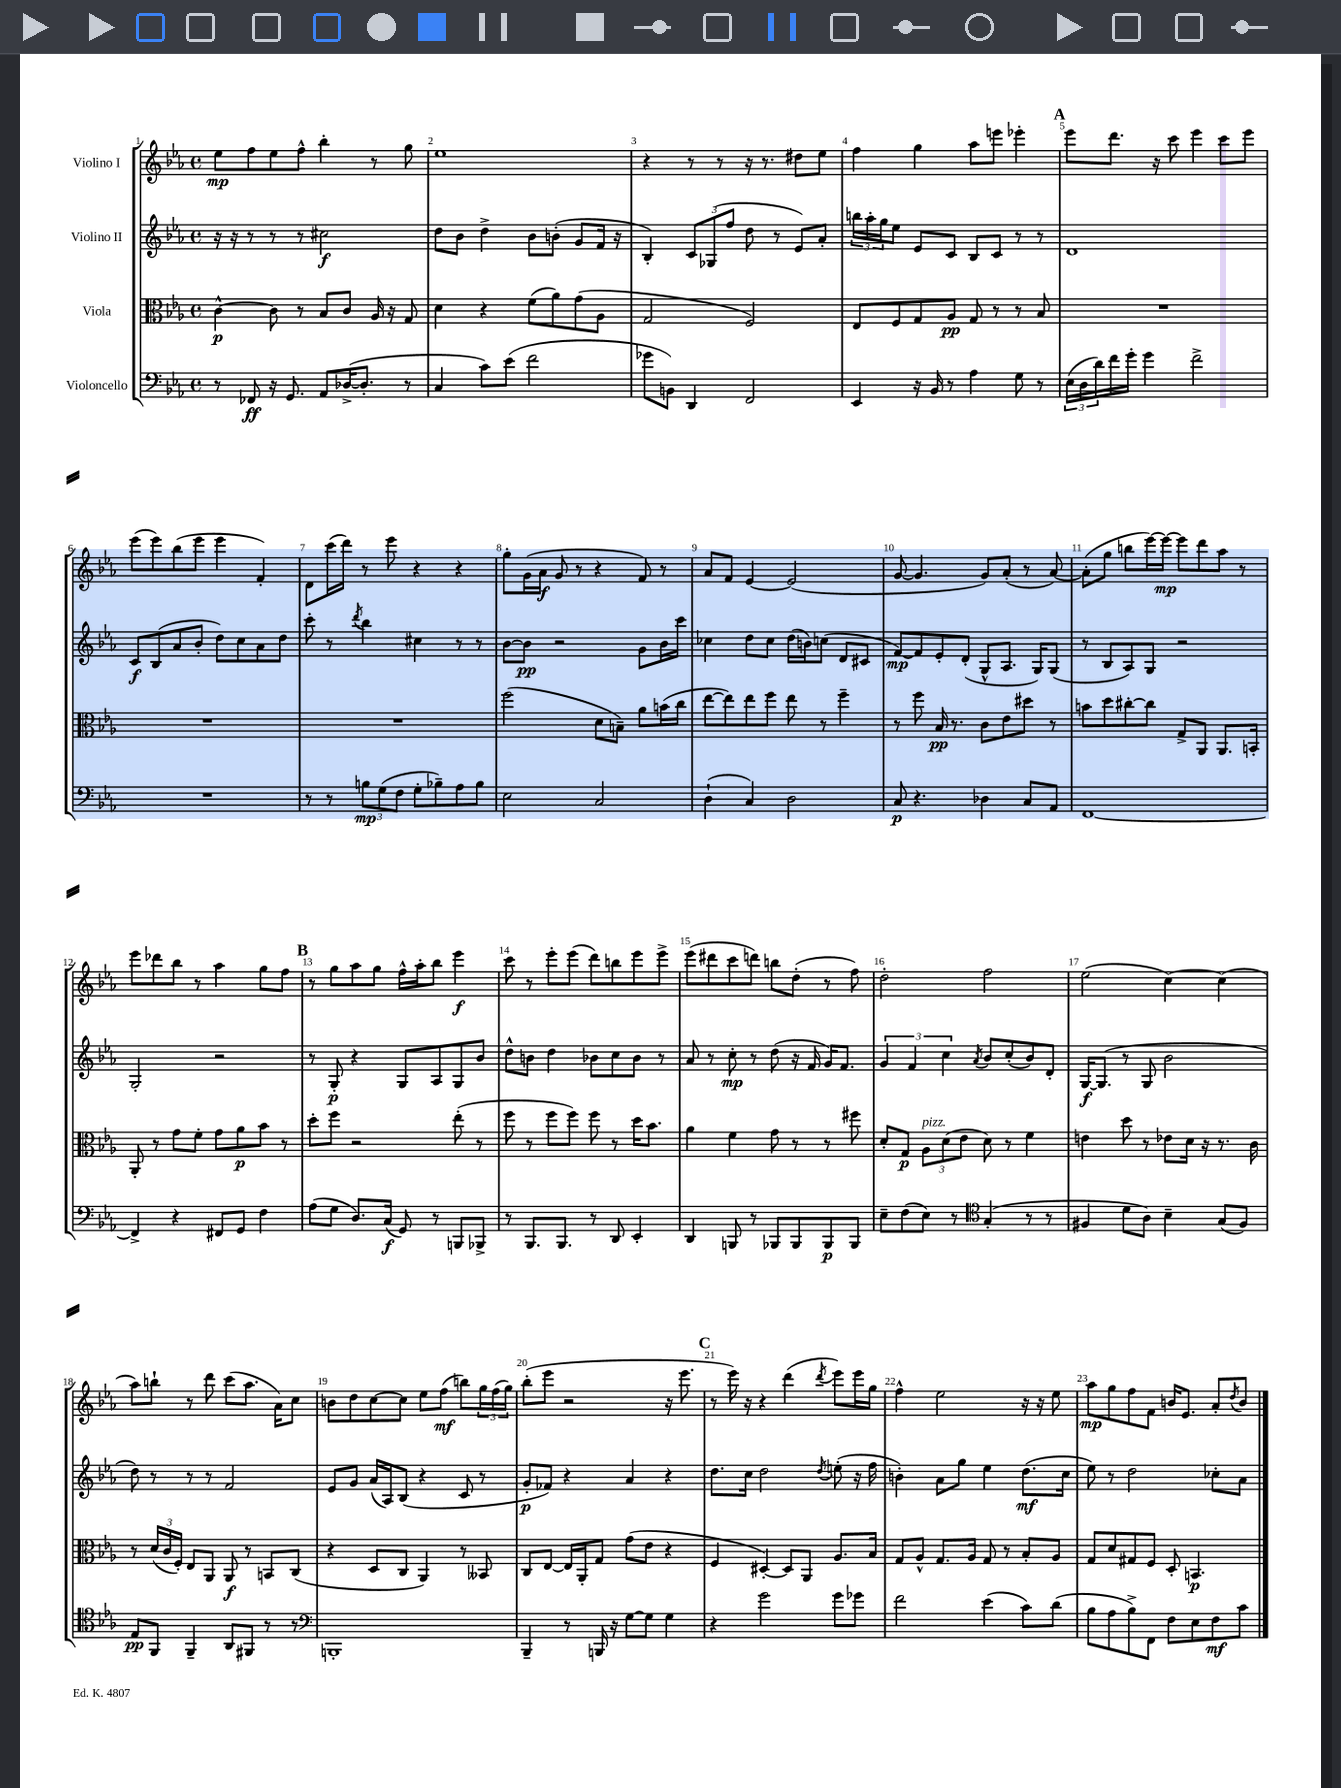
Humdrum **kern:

**kern	**dynam	**kern	**dynam	**kern	**dynam	**kern	**dynam
*part4	*part4	*part3	*part3	*part2	*part2	*part1	*part1
*staff4	*staff4	*staff3	*staff3	*staff2	*staff2	*staff1	*staff1
*I"Violoncello	*	*I"Viola	*	*I"Violino II	*	*I"Violino I	*
*clefF4	*	*clefC3	*	*clefG2	*	*clefG2	*
*k[b-e-a-]	*	*k[b-e-a-]	*	*k[b-e-a-]	*	*k[b-e-a-]	*
*M4/4	*	*M4/4	*	*M4/4	*	*M4/4	*
*met(c)	*	*met(c)	*	*met(c)	*	*met(c)	*
=1	=1	=1	=1	=1	=1	=1	=1
8r	.	[4c^^\	p	16r	.	8ee-\L	mp
.	.	.	.	16r	.	.	.
8FF-X/	ff	.	.	8r	.	8ff\	.
16r	.	8c\]	.	8r	.	8ee-\	.
8.GG/	.	.	.	.	.	.	.
.	.	8r	.	8r	.	8ff^^\J	.
8AA-/L	.	8B-/L	.	2cc#X\	f	4bb-'\	.
([16D-X^/K	.	8c/J	.	.	.	.	.
8.D-'/J]	.	.	.	.	.	.	.
.	.	16A-/	.	.	.	8r	.
.	.	16r	.	.	.	.	.
8r	.	8G/	.	.	.	8gg\	.
=2	=2	=2	=2	=2	=2	=2	=2
4C/	.	4d\	.	8dd\L	.	1ee-	.
.	.	.	.	8b-\J	.	.	.
8c\L)	.	4r	.	4dd^\	.	.	.
(8e-\J	.	.	.	.	.	.	.
2f\	.	(8f\L	.	8b-\L	.	.	.
.	.	8a-\)	.	(8bn'\J	.	.	.
.	.	(8g\	.	8g/L	.	.	.
.	.	8A-\J	.	16f/Jk	.	.	.
.	.	.	.	16r	.	.	.
=3	=3	=3	=3	=3	=3	=3	=3
8g-X\L	.	2G/	.	4B-'/)	.	4r	.
8BBn\J)	.	.	.	.	.	.	.
4DD/	.	.	.	12c/L	.	8r	.
.	.	.	.	(12G-X/	.	.	.
.	.	.	.	.	.	8r	.
.	.	.	.	12ff/J	.	.	.
2FF/	.	2F/)	.	8dd\	.	16r	.
.	.	.	.	.	.	8.r	.
.	.	.	.	8r	.	.	.
.	.	.	.	8e-/L)	.	8dd#X\L	.
.	.	.	.	8a-'/J	.	8ee-\J	.
=4	=4	=4	=4	=4	=4	=4	=4
4EE-/	.	8E-/L	.	24bbn\LL	.	4ff\	.
.	.	.	.	24aa-'\	.	.	.
.	.	.	.	24gg\J	.	.	.
.	.	8F/	.	8ee-\J	.	.	.
16r	.	8G/	.	8e-/L	.	4gg\	.
16BB-/	.	.	.	.	.	.	.
8r	.	8A-/J	pp	8c/J	.	.	.
4A-\	.	8G/	.	8B-/L	.	8aa-\L	.
.	.	8r	.	8c/J	.	8eeen\J	.
8G\	.	8r	.	8r	.	4eee-X'\	.
8r	.	8B-/	.	8r	.	.	.
!!LO:REH:place=s1:t=A
=5	=5	=5	=5	=5	=5	=5	=5
(24E-\LL	.	1r	.	1d	.	8eee-\L	.
24D\	.	.	.	.	.	.	.
24d\)	.	.	.	.	.	.	.
16f\	.	.	.	.	.	8.ddd\J	.
16g'\JJ	.	.	.	.	.	.	.
4g\	.	.	.	.	.	.	.
.	.	.	.	.	.	16r	.
.	.	.	.	.	.	8ccc\	.
2f^\	.	.	.	.	.	4eee-\	.
.	.	.	.	.	.	8ccc\L	.
.	.	.	.	.	.	8eee-\J	.
!!LO:LB:g=z
=6	=6	=6	=6	=6	=6	=6	=6
1r	.	1r	.	8c/L	f	(8eee-\L	.
.	.	.	.	(8B-/	.	8eee-\)	.
.	.	.	.	8a-/	.	(8bb-\	.
.	.	.	.	8b-'/J	.	8eee-\J	.
.	.	.	.	8dd\L)	.	4eee-\	.
.	.	.	.	8cc\	.	.	.
.	.	.	.	8a-\	.	4f'/)	.
.	.	.	.	8dd\J	.	.	.
=7	=7	=7	=7	=7	=7	=7	=7
8r	.	1r	.	8ccc'\	.	8d\L	.
8r	.	.	.	8r	.	(16ccc\L	.
.	.	.	.	.	.	16ddd\JJ)	.
.	.	.	.	8qddd/	.	.	.
12Bn\L	mp	.	.	4bb-\	.	8r	.
(12G\	.	.	.	.	.	.	.
.	.	.	.	.	.	8eee-\	.
12F\J	.	.	.	.	.	.	.
8G'\L	.	.	.	4cc#X\	.	4r	.
8B-X~\)	.	.	.	.	.	.	.
8A-\	.	.	.	8r	.	4r	.
8B-\J	.	.	.	8r	.	.	.
=8	=8	=8	=8	=8	=8	=8	=8
2E-\	.	(2ff\	.	[8b-\L	.	8gg'\L	.
.	.	.	.	8b-\J]	pp	(16g\L	.
.	.	.	.	.	.	16a-\JJ	f
.	.	.	.	2r	.	8g/	.
.	.	.	.	.	.	8r	.
2C/	.	8d\L	.	.	.	4r	.
.	.	8Bn~\J)	.	.	.	.	.
.	.	8a-\L	.	8g\L	.	8f/)	.
.	.	(16bn\L	.	16b-\L	.	8r	.
.	.	16cc\JJ	.	16ccc\JJ	.	.	.
=9	=9	=9	=9	=9	=9	=9	=9
(4D`\	.	[8ee-\L	.	4cc-X\	.	8a-/L	.
.	.	8ee-\])	.	.	.	8f/J	.
4C/)	.	8ee-\	.	8dd\L	.	[4e-/	.
.	.	8ff\J	.	8cc-\J	.	.	.
2D\	.	8ee-\	.	(16dd\LL	.	(2e-/]	.
.	.	.	.	16bn\J)	.	.	.
.	.	8r	.	(8ccn\J	.	.	.
.	.	4ff~\	.	8d/L	.	.	.
.	.	.	.	8c#X/J	.	.	.
=10	=10	=10	=10	=10	=10	=10	=10
8C/	p	8r	.	[8f/L)	mp	[8g/	.
4.r	.	8ff\	.	8f/]	.	4.g/]	.
.	.	16B-/	pp	8e-'/	.	.	.
.	.	8.r	.	.	.	.	.
.	.	.	.	(8d'/J	.	.	.
4D-X\	.	8c\L	.	8G^^/L	.	8g/L)	.
.	.	8e-\	.	8.A-/J	.	(8a-'/J	.
8C/L	.	8dd#X\J	.	.	.	8r	.
.	.	.	.	16G/KL)	.	.	.
8AA-/J	.	8r	.	(8G/J	.	[8a-/)	.
=11	=11	=11	=11	=11	=11	=11	=11
[1FF	.	8bn\L	.	8r	.	(8a-'\L]	.
.	.	8dd\	.	8B-/L	.	8gg\J	.
.	.	[8cc#X'\	.	8A-/)	.	8bbn\L	.
.	.	8cc#\J]	.	8G/J	.	[16eee-\L)	.
.	.	.	.	.	.	16eee-\JJ_	mp
.	.	8G^/L	.	2r	.	8eee-\L]	.
.	.	8AA-/J	.	.	.	8ddd\	.
.	.	8.AA-/L	.	.	.	8aa-\J	.
.	.	.	.	.	.	8r	.
.	.	16BBn'/Jk	.	.	.	.	.
!!LO:LB:g=z
=12	=12	=12	=12	=12	=12	=12	=12
4FF^/]	.	8AA-'/	.	2G'/	.	8eee-\L	.
.	.	8r	.	.	.	8ddd-X\	.
4r	.	8g\L	.	.	.	8bb-\J	.
.	.	8f'\J	.	.	.	8r	.
8FF#X/L	.	8g\L	.	2r	.	4aa-\	.
8GG/J	.	8a-\	p	.	.	.	.
4F\	.	8b-\J	.	.	.	8gg\L	.
.	.	8r	.	.	.	8ff\J	.
!!LO:REH:place=s1:t=B
=13	=13	=13	=13	=13	=13	=13	=13
(8A-\L	.	8dd'\L	.	8r	.	8r	.
8G\J	.	8ff\J	.	8G'/	p	8gg\L	.
8.D/L)	.	2r	.	4r	.	8aa-\	.
.	.	.	.	.	.	8gg\J	.
(16C/Jk	f	.	.	.	.	.	.
8GG/)	.	.	.	8G/L	.	16ff^^\LL	.
.	.	.	.	.	.	16aa-'\J	.
8r	.	.	.	8A-/	.	8bb-\J	.
8BBBn/L	.	(8ee-'\	.	8G/	.	4eee-\	f
8BBB-X^/J	.	8r	.	8b-/J	.	.	.
=14	=14	=14	=14	=14	=14	=14	=14
8r	.	8ff\	.	8dd^^\L	.	8ccc\	.
8.BBB-/L	.	8r	.	8bn\J	.	8r	.
.	.	8ff\L	.	4dd\	.	8eee-'\L	.
8.BBB-/J	.	.	.	.	.	.	.
.	.	8ff\J)	.	.	.	(8eee-\J	.
8r	.	8ff\	.	8b-X\L	.	8ddd\L)	.
8DD/	.	8r	.	8cc\	.	8bbn\	.
4EE-'/	.	16dd\KL	.	8b-\J	.	8eee-\	.
.	.	8.b-\J	.	.	.	.	.
.	.	.	.	8r	.	8eee-^\J	.
=15	=15	=15	=15	=15	=15	=15	=15
4DD/	.	4a-\	.	8a-/	.	(8eee-\L	.
.	.	.	.	8r	.	8ddd#X\	.
8BBBn/	.	4f\	.	8cc'\	mp	8ccc\	.
8r	.	.	.	8r	.	8dddn\J)	.
8BBB-X/L	.	8g\	.	(8dd\	.	8bbn\L	.
8BBB-/	.	8r	.	16r	.	(8dd'\J	.
.	.	.	.	16f/	.	.	.
8BBB-/	p	8r	.	16g/KL)	.	8r	.
.	.	.	.	8.f/J	.	.	.
8BBB-/J	.	8ff#X\	.	.	.	8ff\)	.
=16	=16	=16	=16	=16	=16	=16	=16
8E-~\L	.	8d'/L	.	6g/	.	2dd'\	.
(8F\	.	8G/J	p	.	.	.	.
.	.	.	.	6f/	.	.	.
!	!	!LO:TX:a:i:t=pizz.	!	!	!	!	!
8E-\J)	.	12A-\L	.	.	.	.	.
.	.	(12d\	.	6cc\	.	.	.
8r	.	.	.	.	.	.	.
.	.	12e-\J	.	.	.	.	.
*clefC4	*	*	*	*	*	*	*
.	.	.	.	8qa-/	.	.	.
(4G'/	.	8d\)	.	8b-/L	.	2ff\	.
.	.	8r	.	(8cc'/	.	.	.
8r	.	4f\	.	8b-/)	.	.	.
8r	.	.	.	8d'/J	.	.	.
=17	=17	=17	=17	=17	=17	=17	=17
4F#X/	.	4en\	.	[16G/KL	f	(2ee-\	.
.	.	.	.	(8.G/J]	.	.	.
8d\L	.	8dd\	.	8r	.	.	.
8A-\J)	.	8r	.	8G/	.	.	.
4B-~\	.	8e-X\L	.	2b-\	.	[4cc\)	.
.	.	16d\Jk	.	.	.	.	.
.	.	16r	.	.	.	.	.
(8G/L	.	8.r	.	.	.	(4cc\]	.
8F#/J)	.	.	.	.	.	.	.
.	.	16c\	.	.	.	.	.
!!LO:LB:g=z
=18	=18	=18	=18	=18	=18	=18	=18
8E-/L	pp	8r	.	8dd\)	.	8aa-\L)	.
8FF/J	.	(24d/LL	.	8r	.	8bbn`\J	.
.	.	24c/	.	.	.	.	.
.	.	24F'/JJ)	.	.	.	.	.
4FF~/	.	8E-/L	.	8r	.	8r	.
.	.	8AA-/J	.	8r	.	8ddd\	.
8AA-/L	.	8AA-/	f	2f/	.	(8ccc\L	.
8FF#X/J	.	8r	.	.	.	8.aa-\J	.
8r	.	8BBn/L	.	.	.	.	.
.	.	.	.	.	.	16a-\KL)	.
8r	.	(8C/J	.	.	.	8cc\J	.
=19	=19	=19	=19	=19	=19	=19	=19
*clefF4	*	*	*	*	*	*	*
1BBBn'	.	4r	.	8e-/L	.	8bn\L	.
.	.	.	.	8g/J	.	8dd\	.
.	.	8D/L	.	(16a-/LL	.	[8cc\	.
.	.	.	.	16A-/J)	.	.	.
.	.	8C/J	.	(8B-/J	.	8cc\J]	.
.	.	4AA-/)	.	4r	.	8ee-\L	.
.	.	.	.	.	.	(8ff\J	mf
.	.	8r	.	8c/	.	8bbn\L)	.
.	.	8BB--X/	.	8r	.	24gg\L	.
.	.	.	.	.	.	(24ff\	.
.	.	.	.	.	.	24gg\JJ)	.
=20	=20	=20	=20	=20	=20	=20	=20
4BBB-~/	.	8C/L	.	8g'/L	p	(8bb-'\L	.
.	.	[8E-/J	.	8f-X/J)	.	8eee-\J	.
8r	.	16E-/LL]	.	4r	.	2r	.
.	.	16AA-'/J	.	.	.	.	.
16BBBn/	.	8G/J	.	.	.	.	.
16r	.	.	.	.	.	.	.
[8G\L	.	(8g\L	.	4a-/	.	.	.
8G\J]	.	8e-\J	.	.	.	.	.
4G\	.	4r	.	4r	.	16r	.
.	.	.	.	.	.	8.eee-\	.
!!LO:REH:place=s1:t=C
=21	=21	=21	=21	=21	=21	=21	=21
4r	.	4F/	.	8.dd\L	.	8r	.
.	.	.	.	.	.	16eee-\)	.
.	.	.	.	16cc\Jk	.	16r	.
2g\	.	[4D#X'/)	.	2dd\	.	4r	.
.	.	8D#/L]	.	.	.	(4ddd\	.
.	.	8AA-/J	.	.	.	.	.
.	.	.	.	8qdd/	.	8qddd/	.
8g\L	.	8.A-/L	.	(8een'\	.	8eee-\L)	.
8g-X\J	.	.	.	16r	.	16eee-\L	.
.	.	16B-/Jk	.	16ff\	.	16gg\JJ	.
=22	=22	=22	=22	=22	=22	=22	=22
2f\	.	8G/L	.	4bn'\)	.	4ff^^\	.
.	.	8A-^^/J	.	.	.	.	.
.	.	8.G/L	.	8a-\L	.	2ee-\	.
.	.	.	.	8gg\J	.	.	.
.	.	16A-/Jk	.	.	.	.	.
(4e-\	.	8G/	.	4ee-\	.	.	.
.	.	8r	.	.	.	.	.
8c\L)	.	8B-'/L	.	(8.dd\L	mf	16r	.
.	.	.	.	.	.	16r	.
(8d\J	.	8A-/J	.	.	.	8ee-\	.
.	.	.	.	16cc\Jk	.	.	.
=23	=23	=23	=23	=23	=23	=23	=23
8B-\L	.	8G/L	.	8ee-\)	.	8aa-\L	mp
8A-\	.	8d/	.	8r	.	8gg\	.
8B-^\)	.	8G#X/	.	2dd\	.	8ff\	.
8FF\J	.	8F/J	.	.	.	8f\J	.
8F\L	.	8D'/	.	.	.	16bn/KL	.
.	.	.	.	.	.	8.e-/J	.
8E-\	.	4.BBn/	p	.	.	.	.
8F\	mf	.	.	8cc-X'\L	.	8a-'/L	.
.	.	.	.	.	.	8qdd/	.
8c\J	.	.	.	8a-\J	.	8b/J	.
==	==	==	==	==	==	==	==
*-	*-	*-	*-	*-	*-	*-	*-
